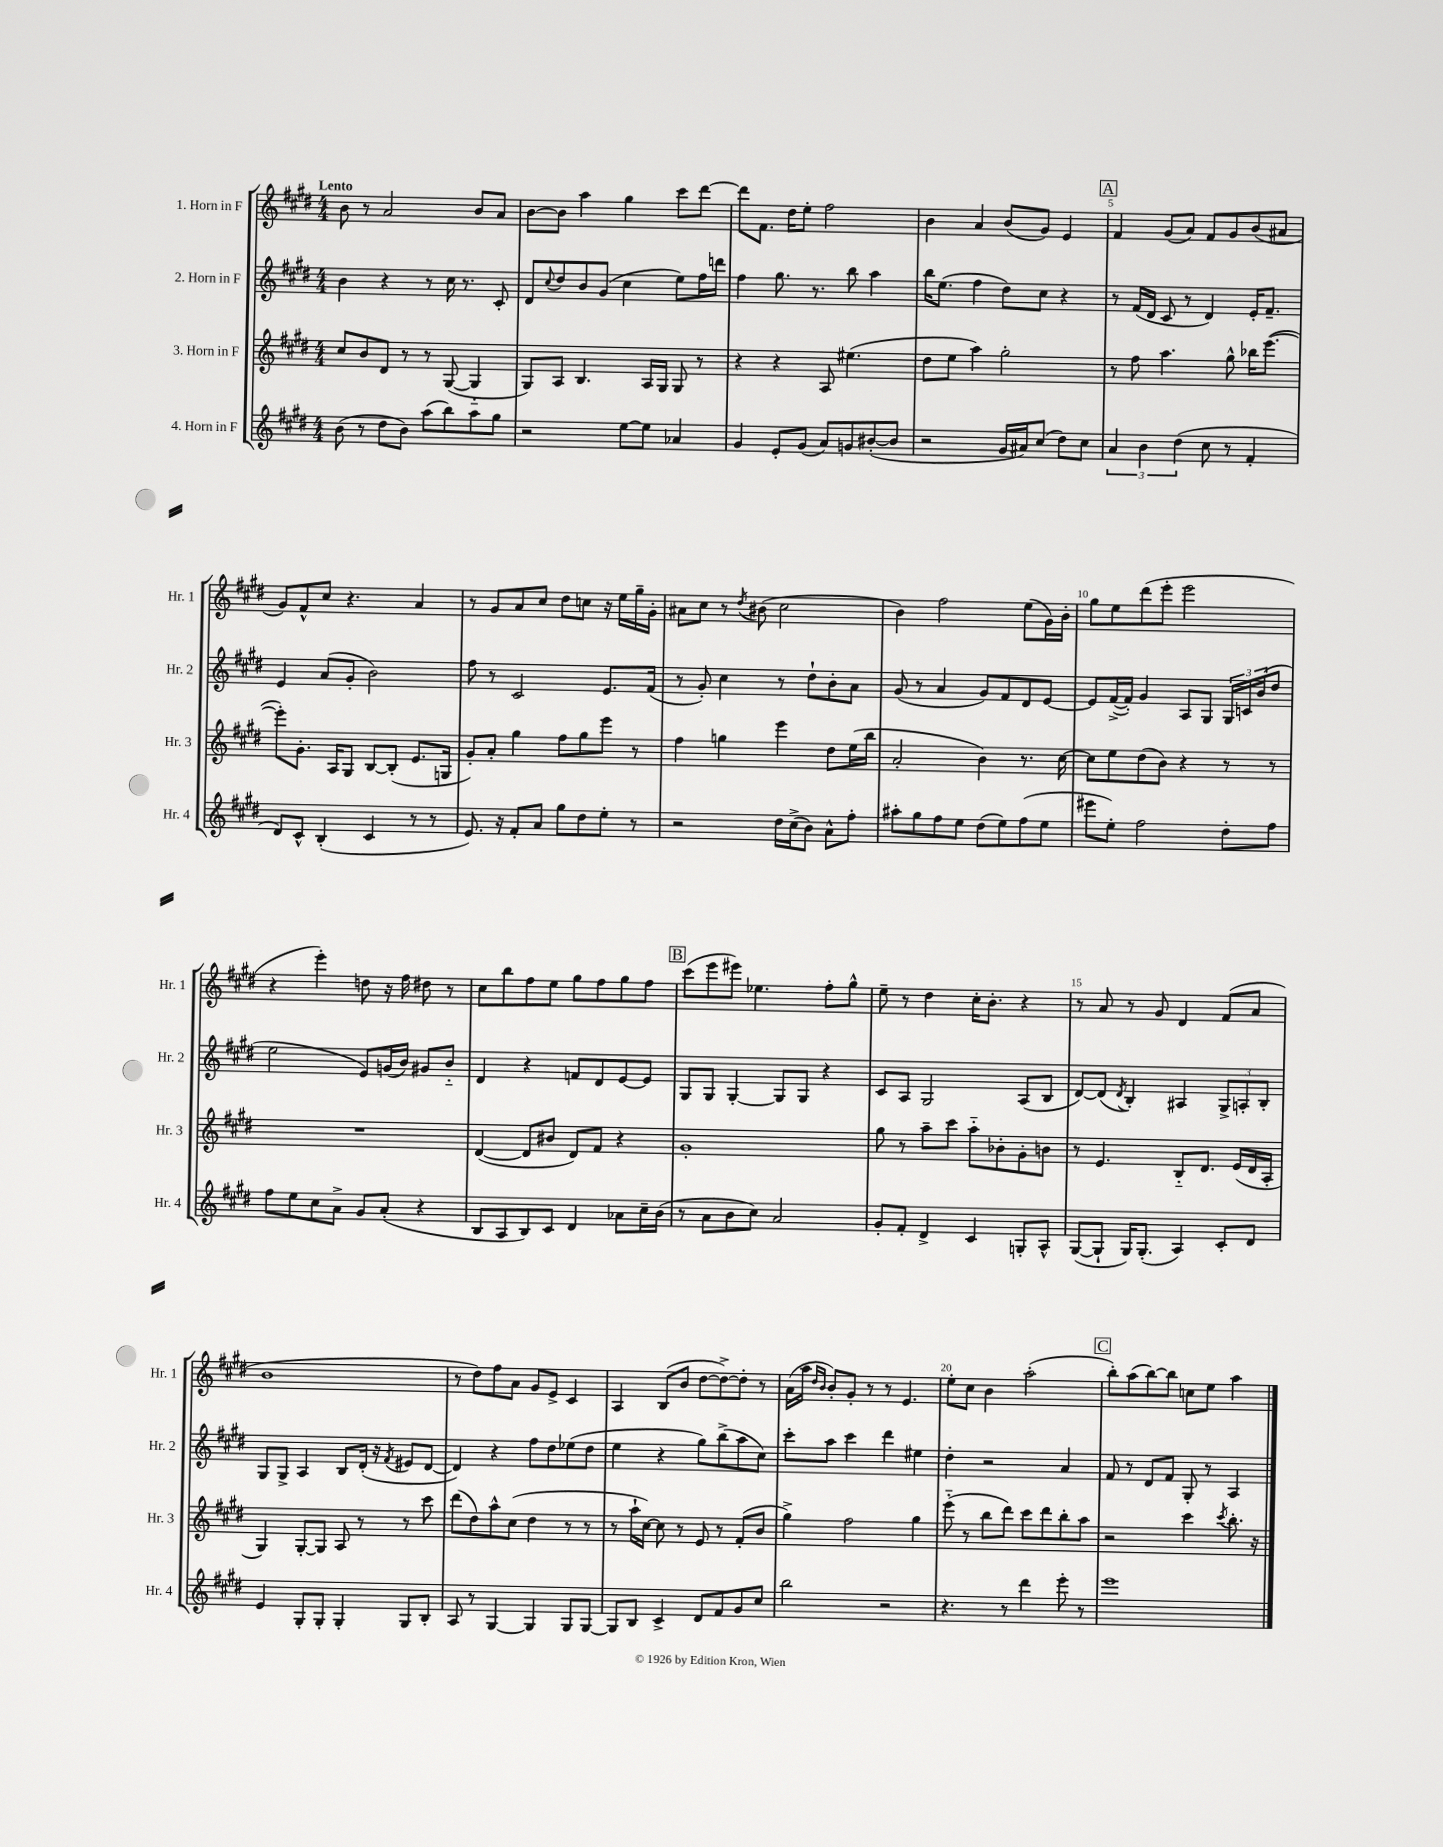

**kern	**kern	**kern	**kern
*staff4	*staff3	*staff2	*staff1
*clefG2	*clefG2	*clefG2	*clefG2
*k[f#c#g#d#]	*k[f#c#g#d#]	*k[f#c#g#d#]	*k[f#c#g#d#]
*M4/4	*M4/4	*M4/4	*M4/4
(8b\	8cc#/L	4b\	8b\
8r	8b/	.	8r
8dd#\L	8d#/J	4r	2a/
8b\J)	8r	.	.
(8aa\L	8r	8r	.
8bb\)	([8G#/	16cc#\	.
.	.	8.r	.
8aa\	4G#'~/]	.	8b/L
8gg#\J	.	8c#'/	8a/J
=	=	=	=
2r	8G#/L)	8d#/L	[8b\L
.	.	8qqcc#/	.
.	8A/J	8dd#/	8b\]J
.	4.B/	8b/	4aa\
.	.	(8g#/J	.
[8ee\L	.	4cc#\	4gg#\
8ee\]J	16A/LL	.	.
.	16G#/JJ	.	.
4a-/	8G#/	8ee\L)	8ccc#\L
.	8r	16ff#\L	[8ddd#\J
.	.	16ddd\JJ	.
=	=	=	=
4g#/	4r	4ff#\	8ddd#\]L
.	.	.	8.f#\J
8e'/L	4r	8.gg#\	.
.	.	.	16dd#\LK
(8g#/J	.	.	8ee'\J
.	.	8.r	.
8a/L)	8A/	.	2ff#\
8g/	(4.ee#\	8bb\	.
([8b#'/	.	4aa\	.
8b#/]J	.	.	.
=	=	=	=
2r	8dd#\L	16bb\LK	4b\
.	.	(8.ee\J	.
.	8ee\J	.	.
.	4aa\)	4ff#\	4a/
16g#/LL	2gg#'\	8dd#\L)	(8b/L
16a#/J)	.	.	.
(8cc#/J	.	8cc#\J	8g#/J)
8dd#\L)	.	4r	4e/
8cc#\J	.	.	.
=	=	=	=
6a/	8r	8r	4f#/
.	8ff#\	(16f#/LL	.
6b\	.	.	.
.	.	16d#/JJ	.
.	4.aa\	8c#/	(8g#/L
(6dd#\	.	.	.
.	.	8r	8a/J)
8cc#\	.	4d#/)	8f#/L
8r	8gg#^^\	.	8g#/
4f#'/	16bb-\LK	16e'/LK	(8b/
.	([8.eee\J	8.f#~/J	.
.	.	.	8a#/J
=	=	=	=
8d#/L)	8eee'\]L)	4e/	8g#/L)
8c#^^/J	8.g#'\J	.	8f#^^/
(4B'/	.	(8a/L	8cc#/J
.	16A/LK	.	.
.	8G#/J	8g#'/J	4.r
4c#/	[8B/L	2b\)	.
.	(8B'/]J	.	.
8r	8.e/L	.	4a/
8r	.	.	.
.	16G/Jk	.	.
=	=	=	=
8.e/)	8g#'/L)	8ff#\	8r
.	8a'/J	8r	8g#/L
16r	.	.	.
8f#'/L	4gg#\	2c#/	8a/
8a/J	.	.	8cc#/J
8gg#\L	8ff#\L	.	8dd#\L
8dd#\	8gg#\	.	8cc\J
8ee'\J	8eee\J	8.e/L	16r
.	.	.	16ee\LL
8r	8r	.	16gg#~\
.	.	(16f#/Jk	16g#'\JJ
=	=	=	=
2r	4ff#\	8r	8a#\L
.	.	8g#'/)	8cc#\J
.	4gg\	4cc#\	8r
.	.	.	8qdd#/
.	.	.	(8b#\
16dd#\LL	4eee\	8r	2cc#\
(16cc#^\J	.	.	.
8b\J)	.	8dd#`\L	.
8a^^\L	8dd#\L	8b'\	.
8ff#'\J	(16ee\L	8a\J	.
.	16bb\JJ	.	.
=	=	=	=
8aa#'\L	2a'/	(8g#/	4b\)
8gg#\	.	8r	.
8ff#\	.	4a/	2ff#\
8ee\J	.	.	.
(8dd#\L	4b\)	8g#/L)	.
8ee\)	.	8f#/	.
(8ff#\	8.r	8d#/	(8ee\L
8ee\J	.	[8e/J	16g#\L)
.	[16cc#\	.	16b'\JJ
=	=	=	=
8eee#\L	8cc#\]L	8e/]L	8gg#\L
8ee'\J)	8ee\	([16f#^/L	8ee\
.	.	16f#'/]JJ)	.
2ff#\	(8dd#\	4g#/	(8ddd#\
.	8b\J)	.	8eee'\J
.	4r	8A/L	2eee\
.	.	8G#/J	.
8dd#'\L	8r	24G#/LL	.
.	.	24c/	.
.	.	(24b/J	.
8ff#\J	8r	8dd#/J	.
=	=	=	=
8ff#\L	1r	2ee\	4r
8ee\	.	.	.
8cc#\	.	.	4eee'\)
8a^\J	.	.	.
8g#/L	.	8e/L)	8dd\
(8a'/J	.	(16g/L	16r
.	.	16b/JJ)	16ff#\
4r	.	8g#/L	8dd#\
.	.	8b'~/J	8r
=	=	=	=
8B/L	([4d#/	4d#/	8cc#\L
8A/	.	.	8bb\
8B/)	8d#/]L	4r	8ff#\
8c#/J	8b#/J	.	8ee\J
4d#/	8d#/L)	8f/L	8gg#\L
.	8f#/J	8d#/	8ff#\
8a-\L	4r	[8e/	8gg#\
16cc#~\L	.	8e/]J	8ff#\J
(16b\JJ	.	.	.
=	=	=	=
8r	1g#'	8G#/L	(8ccc#\L
8a\L	.	8G#/J	8eee\
8b\	.	[4G#'/	8eee#\J)
8cc#\J)	.	.	4.ee-\
2a/	.	8G#/]L	.
.	.	8G#/J	.
.	.	4r	8ff#'\L
.	.	.	8gg#^^\J
=	=	=	=
8g#'/L	8gg#\	8c#/L	8ee~\
8f#'/J	8r	8A/J	8r
4d#^/	8aa~\L	2G#/	4dd#\
.	8ccc#\J	.	.
4c#/	8aa'~\L	.	16cc#'\LK
.	.	.	8.b'\J
.	8b-'\	.	.
8G'/L	8g#'\	(8A/L	4r
8A^^/J	8b\J	8B/J	.
=	=	=	=
([8G#/L	8r	[8d#/L)	8r
8G#`/]J	4.e/	(8d#/]J	8a/
.	.	8qd#/	.
16G#/LK)	.	4B'/)	8r
(8.G#'/J	.	.	.
.	.	.	8g#/
4A/)	8B'~/L	4A#/	4d#/
.	8.d#/J	.	.
8c#'/L	.	12G#^/L	(8f#/L
.	(16e/LL	.	.
.	.	12A'/	.
8d#/J	16d#/	.	8a/J
.	.	12B'/J	.
.	16A'/JJ	.	.
=	=	=	=
4e/	4G#/)	8G#/L	1b
.	.	8G#^/J	.
8G#'/L	[8G#'/L	4A/	.
8G#'/J	8G#/]J	.	.
4G#'/	8A/	8B/L	.
.	8r	(16d#'/Jk	.
.	.	16r	.
.	.	8qf#/	.
8G#/L	8r	8e#/L	.
8B'/J	8ccc#\	[8d#/J	.
=	=	=	=
8A/	(8ddd#\L	4d#/])	8r
8r	8dd#\)	.	8dd#\L)
[4G#/	8aa^^\	4r	8ff#\
.	(8cc#\J	.	8a\J
4G#/]	4dd#\	8ff#\L	8g#/L
.	.	8dd#\	8e^/J
8G#/L	8r	(8ee-\	4c#/
[8G#/J	8r	8dd#\J	.
=	=	=	=
8G#/]L	8r	4ee\	4A/
8B/J	16aa`\LL	.	.
.	[16cc#\JJ)	.	.
4c#^/	8cc#\]	4r	(8B/L
.	8r	.	8b/J
8d#/L	8e/	8gg#\L)	[8dd#\L
8f#/	8r	(8bb^\	8dd#^\_)
8g#/	(8f#'/L	8aa\	8dd#'\]J
8cc#/J	8b/J	8cc#\J)	8r
=	=	=	=
2bb\	4gg#^\)	8ccc#'\L	(16a\LL
.	.	.	16aa\JJ
.	.	.	16qqdd#/LL
.	.	.	16qqb/JJ
.	.	8aa\J	8b'/L)
.	2ff#\	4ccc#\	8g#'/J
.	.	.	8r
2r	.	4ddd#\	8r
.	.	.	4.e/
.	4gg#\	4ee#\	.
=	=	=	=
4.r	(8eee'~\	4dd#'\	8ee'\L
.	8r	.	8cc#\J
.	8bb\L	2r	4b\
8r	8ddd#\J)	.	.
4ddd#\	8ccc#\L	.	(2aa'\
.	8ddd#\	.	.
8eee'\	8bb'\	4a/	.
8r	8aa\J	.	.
=	=	=	=
1eee	2r	8f#/	8bb'\L)
.	.	8r	(8aa\
.	.	8d#/L	[8bb\)
.	.	8f#/J	8bb\]J
.	4ccc#\	8G#'/	8cc\L
.	.	8r	8ee\J
.	8qccc#/	.	.
.	8.bb'\	4A/	4aa\
.	16r	.	.
==	==	==	==
*-	*-	*-	*-
